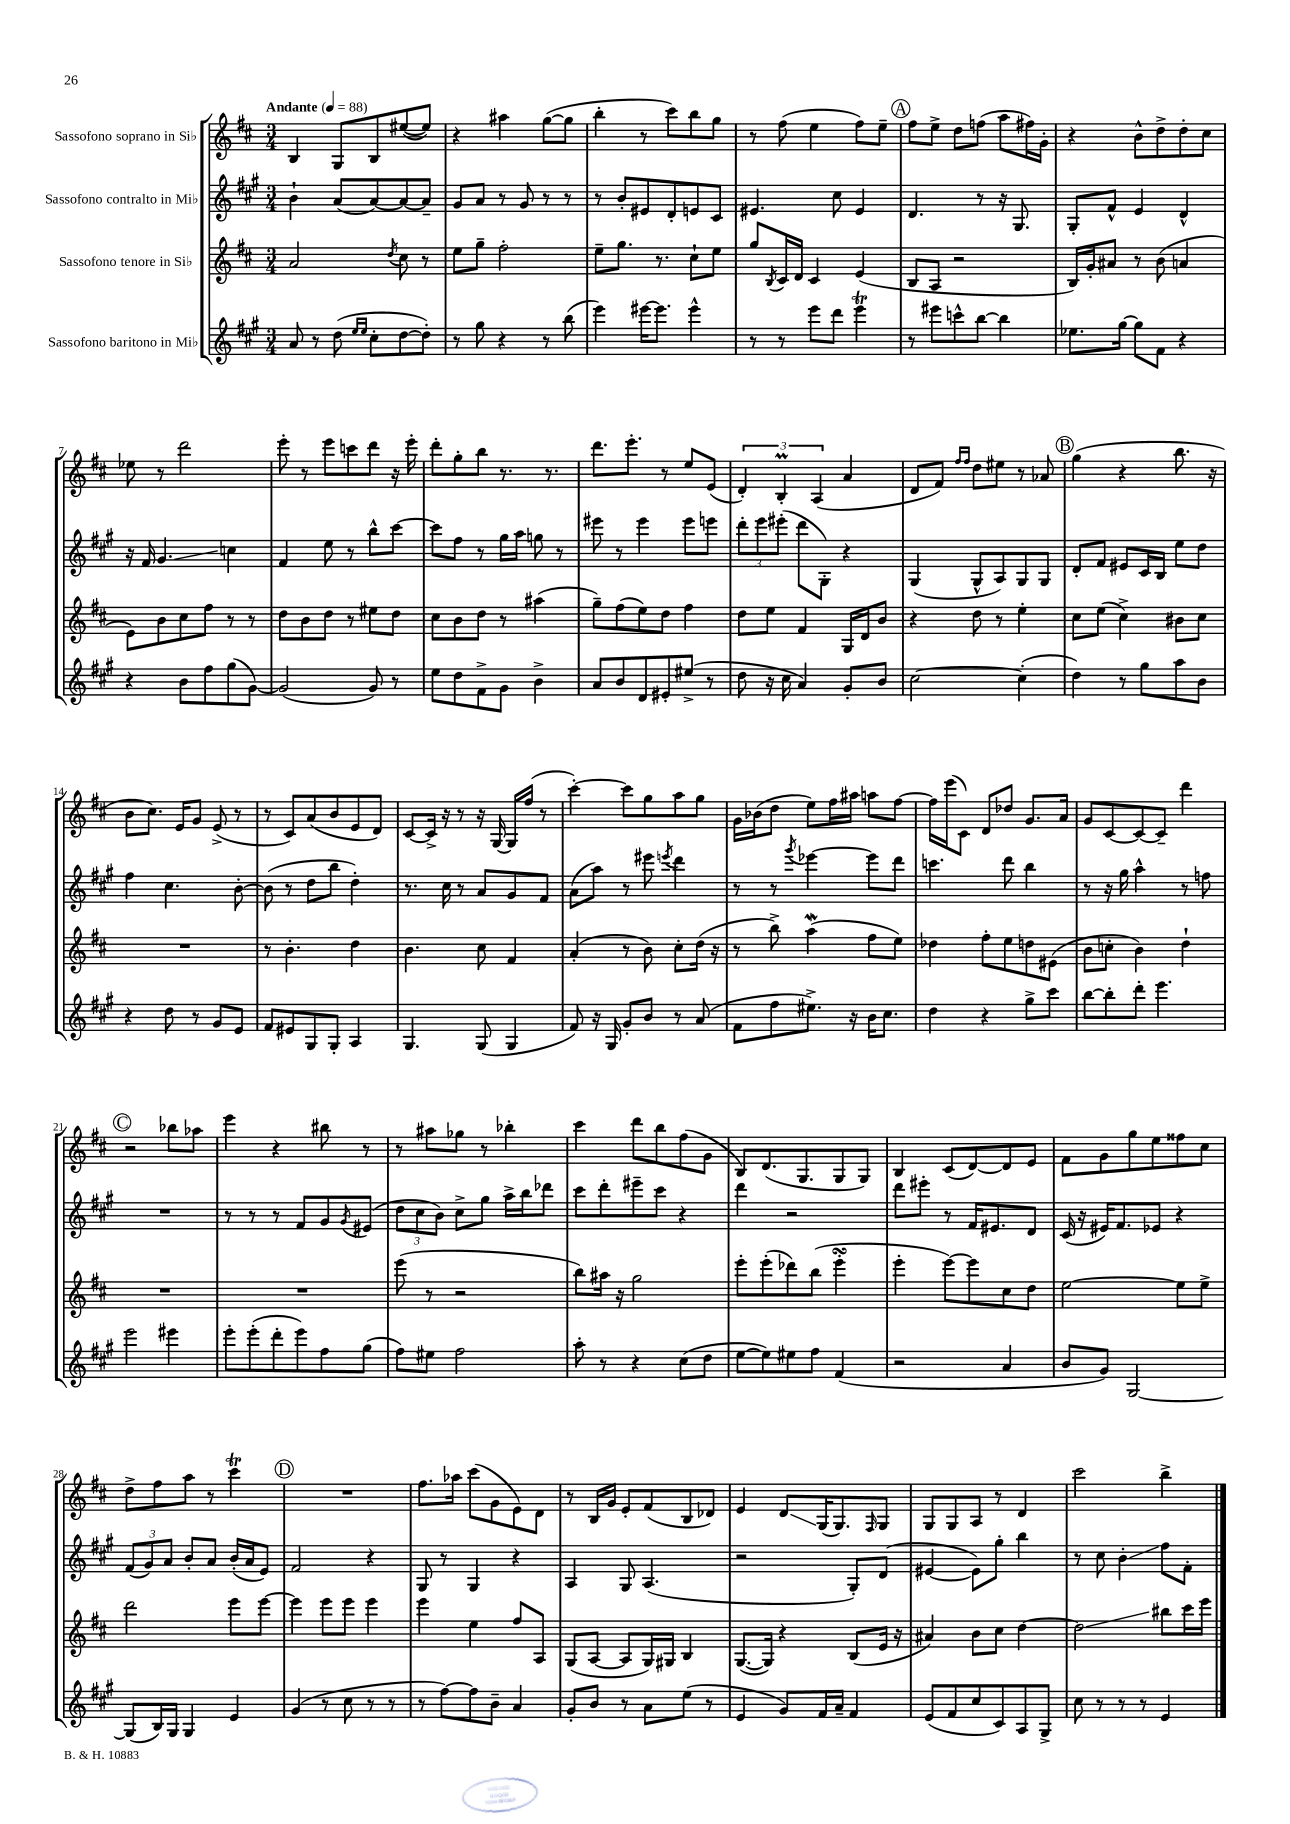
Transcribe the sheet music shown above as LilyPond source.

<<
\new StaffGroup <<
\new Staff = "s0" \with { instrumentName = "Sassofono soprano in Sib" } {
    \clef treble \key d \major \numericTimeSignature \time 3/4 \tempo "Andante" 4 = 88
    b4 g8 b8 eis''8~( eis''8) |
    r4 ais''4 g''8~( g''8 |
    b''4-. r8 cis'''8) b''8 g''8 |
    r8 fis''8( e''4 fis''8) e''8-- |
    \mark \markup { \circle "A" } fis''8 e''8-> d''8 f''8( a''8 fis''16) g'16-. |
    r4 b'8-^ d''8-> d''8-. cis''8 |
    ees''8 r8 d'''2 |
    e'''8-. r8 e'''8 c'''8 d'''8 r16 e'''16-. |
    d'''8-. g''8-. b''8 r8. r8. |
    d'''8. e'''8.-. r8 e''8 e'8( |
    \tuplet 3/2 { d'4-.) b4-.\prall a4( } a'4 |
    d'8 fis'8) \grace { fis''16 fis''16 } d''8 eis''8 r8 aes'8 |
    \mark \markup { \circle "B" } g''4( r4 b''8. r16 |
    b'8 cis''8.) e'16 g'8 e'8->( r8 |
    r8 cis'8) a'8( b'8 e'8 d'8) |
    cis'8~ cis'16-> r16 r8 r16 g16~ g16 fis''16( r8 |
    cis'''4~-.) cis'''8 g''8 a''8 g''8 |
    g'16 bes'16( d''8 e''8) fis''16 ais''16 a''8 fis''8~ |
    fis''16 e'''16( cis'8) d'8 des''8 g'8. a'16 |
    g'8 cis'8~ cis'8~ cis'8-- d'''4 |
    \mark \markup { \circle "C" } r2 bes''8 aes''8 |
    e'''4 r4 bis''8 r8 |
    r8 ais''8 ges''8 r8 bes''4-. |
    cis'''4 d'''8 b''8 fis''8( g'8 |
    b8) d'8.( g8. g8 g8) |
    b4 cis'8( d'8~) d'8 e'8 |
    fis'8 g'8 g''8 e''8 fisis''8 cis''8 |
    d''8-> fis''8 a''8 r8 cis'''4\trill |
    \mark \markup { \circle "D" } R2. |
    fis''8. aes''16 cis'''8( g'8 e'8) d'8 |
    r8 b16 g'16 e'8-. fis'8( b8 des'8) |
    e'4 d'8\glissando g16( g8.) \grace { fis16 } g8 |
    g8 g8 a8 r8 d'4 |
    cis'''2 b''4-> \bar "|." |
}
\new Staff = "s1" \with { instrumentName = "Sassofono contralto in Mib" } {
    \clef treble \key a \major \numericTimeSignature \time 3/4
    b'4-! a'8( a'8~) a'8~ a'8-- |
    gis'8 a'8 r8 gis'8 r8 r8 |
    r8 b'8-. eis'8 d'8-. e'8 cis'8 |
    eis'4. cis''8 eis'4 |
    \mark \markup { \circle "A" } d'4. r8 r16 gis8. |
    gis8-. fis'8-^ e'4 d'4-^ |
    r16 fis'16 gis'4.\glissando c''4 |
    fis'4 e''8 r8 b''8-^ cis'''8~ |
    cis'''8 fis''8 r8 gis''16 a''16 g''8 r8 |
    eis'''8 r8 eis'''4 eis'''8 e'''8 |
    \tuplet 3/2 { d'''8-. e'''8 eis'''8-.( } d'''8 gis8-.) r4 |
    gis4( gis8-^ a8) gis8 gis8 |
    \mark \markup { \circle "B" } d'8-. fis'8 eis'8 cis'16 b16 e''8 d''8 |
    fis''4 cis''4. b'8~-. |
    b'8( r8 d''8 b''8 d''4-.) |
    r8. cis''16 r8 a'8 gis'8 fis'8 |
    a'8( a''8) r8 eis'''8 \acciaccatura { e'''8 } d'''4 |
    r8 r8 \acciaccatura { gis'''8 } ees'''4~ ees'''8 d'''8 |
    c'''4. d'''8 b''4 |
    r8 r16 gis''16 a''4-^ r8 f''8 |
    \mark \markup { \circle "C" } R2. |
    r8 r8 r8 fis'8 gis'8 \acciaccatura { gis'8 } eis'8( |
    \tuplet 3/2 { d''8 cis''8 b'8) } cis''8-> gis''8 a''16-> b''16 des'''8 |
    cis'''8 d'''8-. eis'''8-- cis'''8 r4 |
    d'''4 r2 |
    d'''8 eis'''8-. r8 fis'16 eis'8. d'8 |
    cis'16( r16 eis'16) fis'8. ees'8 r4 |
    \tuplet 3/2 { fis'8( gis'8) a'8 } b'8-. a'8 b'16-.( a'16 e'8) |
    \mark \markup { \circle "D" } fis'2 r4 |
    gis8 r8 gis4 r4 |
    a4 gis8 a4.( |
    r2 gis8-.) d'8( |
    eis'4~ eis'8) gis''8-. b''4 |
    r8 cis''8 b'4-.\glissando fis''8 fis'8-. \bar "|." |
}
\new Staff = "s2" \with { instrumentName = "Sassofono tenore in Sib" } {
    \clef treble \key d \major \numericTimeSignature \time 3/4
    a'2 \acciaccatura { d''8 } cis''8 r8 |
    e''8 g''8-- fis''2-. |
    e''8-- g''8. r8. cis''8-! e''8 |
    g''8 \acciaccatura { b8 } cis'16 d'16 cis'4 e'4( |
    \mark \markup { \circle "A" } b8 a8 r2 |
    b16) g'16-. ais'8 r8 b'8( a'4 |
    e'8) b'8 cis''8 fis''8 r8 r8 |
    d''8 b'8 d''8 r8 eis''8 d''8 |
    cis''8 b'8 d''8 r8 ais''4( |
    g''8--) fis''8( e''8) d''8 fis''4 |
    d''8 e''8 fis'4 g16 d'16 b'8 |
    r4 d''8 r8 e''4-. |
    \mark \markup { \circle "B" } cis''8 e''8( cis''4->) bis'8 cis''8 |
    R2. |
    r8 b'4.-. d''4 |
    b'4. cis''8 fis'4 |
    a'4-.( r8 b'8) cis''8-. d''16( r16 |
    r8 b''8->) a''4\mordent( fis''8 e''8) |
    des''4 fis''8-. e''8 d''8 eis'8( |
    b'8 c''8-. b'4) d''4-! |
    \mark \markup { \circle "C" } R2. |
    R2. |
    e'''8( r8 r2 |
    b''8) ais''16 r16 g''2 |
    e'''8-. e'''8-.( des'''8) b''8( e'''4-.\turn |
    e'''4-. e'''8~) e'''8 cis''8 d''8 |
    e''2~ e''8 e''8-> |
    d'''2 e'''8 e'''8~ |
    \mark \markup { \circle "D" } e'''4 e'''8 e'''8 e'''4 |
    e'''4 e''4 fis''8 a8 |
    g8( a8~ a8 g16) gis16 b4 |
    g8.~( g16) r4 b8( e'16 r16 |
    ais'4) b'8 cis''8 d''4~ |
    d''2\glissando bis''8 cis'''16 e'''16 \bar "|." |
}
\new Staff = "s3" \with { instrumentName = "Sassofono baritono in Mib" } {
    \clef treble \key a \major \numericTimeSignature \time 3/4
    a'8 r8 d''8( \grace { e''16 e''16 } cis''8-. d''8~ d''8-.) |
    r8 gis''8 r4 r8 b''8( |
    e'''4) eis'''16~ eis'''8. eis'''4-^ |
    r8 r8 e'''8 d'''8 e'''4\trill |
    \mark \markup { \circle "A" } r8 eis'''8 c'''8-^ b''8~ b''4 |
    ees''8. gis''16~ gis''8 fis'8 r4 |
    r4 b'8 fis''8 gis''8( gis'8~) |
    gis'2( gis'8) r8 |
    e''8 d''8 fis'8-> gis'8 b'4-> |
    a'8 b'8 d'8 eis'8-. eis''8->( r8 |
    d''8 r16 cis''16 a'4) gis'8-. b'8 |
    cis''2~ cis''4-.( |
    \mark \markup { \circle "B" } d''4) r8 gis''8 a''8 b'8 |
    r4 d''8 r8 gis'8 e'8 |
    fis'8 eis'8 gis8 gis8-. a4 |
    gis4. gis8( gis4 |
    fis'8) r16 gis16 gis'8-. b'8 r8 a'8( |
    fis'8 fis''8 eis''8.->) r16 b'16 cis''8. |
    d''4 r4 gis''8-> cis'''8 |
    b''8~ b''8-. d'''8-. e'''4. |
    \mark \markup { \circle "C" } e'''2 eis'''4 |
    e'''8-. e'''8-.( d'''8-. e'''8) fis''8 gis''8( |
    fis''8) eis''8 fis''2 |
    a''8-. r8 r4 cis''8( d''8 |
    e''8~ e''8) eis''8 fis''8 fis'4( |
    r2 a'4 |
    b'8 gis'8) gis2~ |
    gis8( b16) gis16 gis4 e'4 |
    \mark \markup { \circle "D" } gis'4( r8 cis''8 r8 r8 |
    r8 fis''8~) fis''8 b'8-- a'4 |
    gis'8-. b'8 r8 a'8 e''8( r8 |
    e'4 gis'8) fis'16 a'16-- fis'4 |
    e'8( fis'8 cis''8 cis'8) a8 gis8-> |
    cis''8 r8 r8 r8 e'4 \bar "|." |
}
>>
>>
